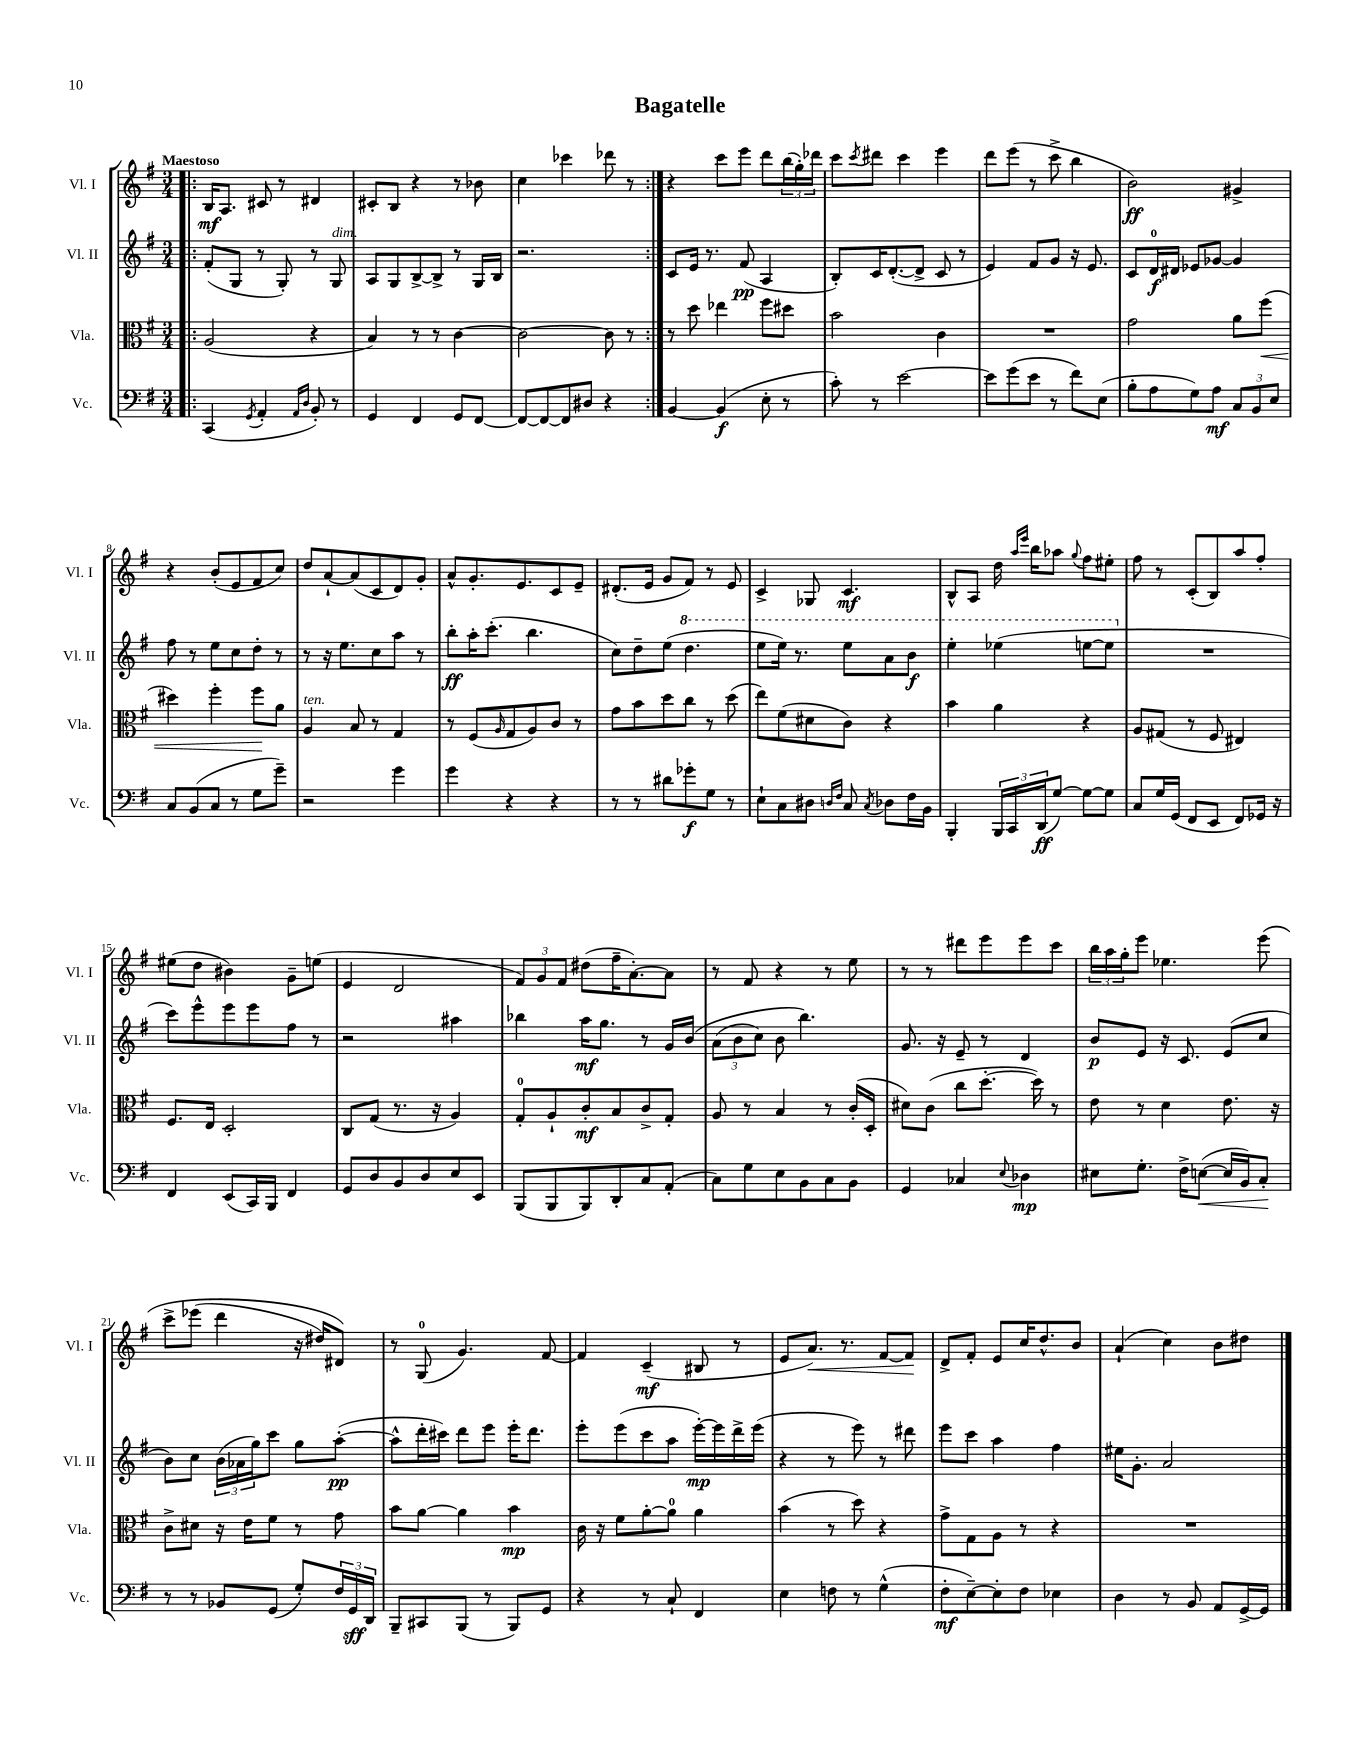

**kern	**kern	**kern	**kern
*staff4	*staff3	*staff2	*staff1
*clefF4	*clefC3	*clefG2	*clefG2
*k[f#]	*k[f#]	*k[f#]	*k[f#]
*M3/4	*M3/4	*M3/4	*M3/4
=!|:	=!|:	=!|:	=!|:
(4CC	(2A	(8f#'	16B
.	.	.	8.A
.	.	8G	.
8qGG	.	.	.
4AA'	.	8r	8c#
.	.	8G')	8r
16qqAA	.	.	.
16qqD	.	.	.
8BB')	4r	8r	4d#
8r	.	8G	.
=	=	=	=
4GG	4B)	8A	8c#'
.	.	8G	8B
4FF#	8r	[8B^	4r
.	8r	8B^]	.
8GG	[4c	8r	8r
[8FF#	.	16G	8b-
.	.	16B	.
=	=	=	=
8FF#_	2c_	2.r	4cc
8FF#_	.	.	.
8FF#]	.	.	4ccc-
8D#	.	.	.
4r	8c]	.	8ddd-
.	8r	.	8r
=:|!	=:|!	=:|!	=:|!
[4BB	8r	8c	4r
.	8dd	16e	.
.	.	8.r	.
(4BB]	4ee-	.	8ccc
.	.	(8f#	8eee
8E'	8ff#	4A	8ddd
8r	8dd#	.	(24bb
.	.	.	24gg')
.	.	.	24ddd-
=	=	=	=
8c')	2b	8B')	8ccc
.	.	.	8qccc
8r	.	16c	8ddd#
.	.	([8.d'	.
[2e	.	.	4ccc
.	.	8d^]	.
.	4c	8c	4eee
.	.	8r	.
=	=	=	=
8e]	2.r	4e)	8ddd
(8g	.	.	(8eee
8e	.	8f#	8r
8r	.	8g	8ccc^
8f#)	.	16r	4bb
.	.	8.e	.
(8E	.	.	.
=	=	=	=
8B'	2g	8c	2b)
8A	.	16d	.
.	.	16d#	.
8G)	.	8e-	.
8A	.	[8g-	.
12C	8a	4g-]	4g#^
12BB	.	.	.
.	(8ff#	.	.
12E	.	.	.
=	=	=	=
8C	4dd#)	8ff#	4r
(8BB	.	8r	.
8C	4ff#'	8ee	(8b'
8r	.	8cc	8e
8G	8ff#	8dd'	8f#
8g~)	8a	8r	8cc)
=	=	=	=
2r	4A	8r	8dd
.	.	16r	[8a`
.	.	8.ee	.
.	8B	.	(8a]
.	8r	8cc	8c
4g	4G	8aa	8d)
.	.	8r	8g'
=	=	=	=
4g	8r	8bb'	8a^^
.	(8F#	16aa'	8.g'
.	.	(8.ccc'	.
.	16qqA	.	.
4r	8G	.	.
.	.	.	8.e
.	8A)	4.bb	.
4r	8c	.	8c
.	8r	.	8e~
=	=	=	=
8r	8g	8cc)	(8.d#'
8r	8b	8dd~	.
.	.	.	16e
8d#	8dd	(8ee	8g
8g-'	8cc	4.ddd	8f#)
8G	8r	.	8r
8r	(8dd	.	8e
=	=	=	=
8E`	8ee)	8eee	4c^
8C	(8f#	16eee)	.
.	.	8.r	.
8D#	8d#	.	8G-
16qqD	.	.	.
16qqF#	.	.	.
8C	8c)	8eee	4.c
8qC	.	.	.
8D-	4r	8aa	.
16F#	.	8bb	.
16BB	.	.	.
=	=	=	=
4BBB'	4b	4eee'	8B^^
.	.	.	8A
24BBB	4a	(4eee-	16dd
24CC	.	.	.
.	.	.	16qqaa
.	.	.	16qqeee
.	.	.	16bb
(24DD	.	.	.
[8G)	.	.	8aa-
.	.	.	8qqgg
8G_	4r	[8eee	8ff#
8G]	.	8eee]	8ee#'
=	=	=	=
8C	8A	2.r	8ff#
16G	(8G#	.	8r
(16GG	.	.	.
8FF#	8r	.	(8c'
8EE	8F#	.	8B)
8FF#)	4E#)	.	8aa
16GG-	.	.	8ff#'
16r	.	.	.
=	=	=	=
4FF#	8.F#	8ccc)	(8ee#
.	.	8eee^^	8dd
.	16E	.	.
(8EE	2D'	8eee	4b#)
16CC)	.	8eee	.
16BBB	.	.	.
4FF#	.	8ff#	8g~
.	.	8r	(8ee
=	=	=	=
8GG	8C	2r	4e
8D	(8G	.	.
8BB	8.r	.	2d
8D	.	.	.
.	16r	.	.
8E	4A)	4aa#	.
8EE	.	.	.
=	=	=	=
(8BBB	8G'	4bb-	12f#)
.	.	.	12g
8BBB	8A`	.	.
.	.	.	12f#
8BBB)	8c'	16aa	(8dd#
.	.	8.gg	.
8DD'	8B	.	16ff#~
.	.	.	[8.a')
8C	8c^	8r	.
(8AA'	8G'	16g	8a]
.	.	&(16b	.
=	=	=	=
8C)	8A	(12a	8r
.	.	12b	.
8G	8r	.	8f#
.	.	12cc)	.
8E	4B	8b	4r
8BB	.	4.bb&)	.
8C	8r	.	8r
8BB	(16c'	.	8ee
.	16D'	.	.
=	=	=	=
4GG	8d#)	8.g	8r
.	(8c	.	8r
.	.	16r	.
4C-	8cc	8e~	8ddd#
.	[8.dd'	8r	8eee
8qqE	.	.	.
4D-	.	4d	8eee
.	16dd])	.	.
.	8r	.	8ccc
=	=	=	=
8E#	8e	8b	24bb
.	.	.	24aa
.	.	.	24gg'
8.G'	8r	8e	8eee
.	4d	16r	4.ee-
16F#^	.	8.c	.
([8E	.	.	.
16E]	8.e	(8e	.
16BB)	.	.	.
8C'	.	8cc	&(8eee
.	16r	.	.
=	=	=	=
8r	8c^	8b)	8ccc^
8r	8d#	8cc	(8eee-
8BB-	16r	(24b	4ddd
.	.	24a-	.
.	16e	.	.
.	.	24gg)	.
(8GG	8f#	8ccc	.
8G')	8r	8gg	16r
.	.	.	16dd#)
24F#	8g	([8aa'	8d#&)
24GG	.	.	.
24DD	.	.	.
=	=	=	=
8BBB~	8b	8aa^^]	8r
8CC#	[8a	16ddd'	(8G
.	.	16ccc#)	.
(8BBB	4a]	8ddd	4.g)
8r	.	8eee	.
8BBB)	4b	16eee'	.
.	.	8.ddd	.
8GG	.	.	[8f#
=	=	=	=
4r	16c	8eee'	4f#]
.	16r	.	.
.	8f#	(8eee	.
8r	[8a'	8ccc	(4c~
8C`	8a]	8aa	.
4FF#	4a	[16eee')	8B#
.	.	16eee]	.
.	.	16ddd^	8r
.	.	(16eee	.
=	=	=	=
4E	(4b	4r	8e
.	.	.	8.a)
8F	8r	8r	.
.	.	.	8.r
8r	8dd)	8eee)	.
(4G^^	4r	8r	[8f#
.	.	8ddd#	8f#]
=	=	=	=
8F#'	8g^	8eee	8d^
[8E~)	8G	8ccc	8f#'
8E']	8A	4aa	8e
8F#	8r	.	16cc
.	.	.	8.dd^^
4E-	4r	4ff#	.
.	.	.	8b
=	=	=	=
4D	2.r	16ee#	(4a`
.	.	8.g'	.
8r	.	2a	4cc)
8BB	.	.	.
8AA	.	.	8b
[16GG^	.	.	8dd#
16GG]	.	.	.
==	==	==	==
*-	*-	*-	*-
